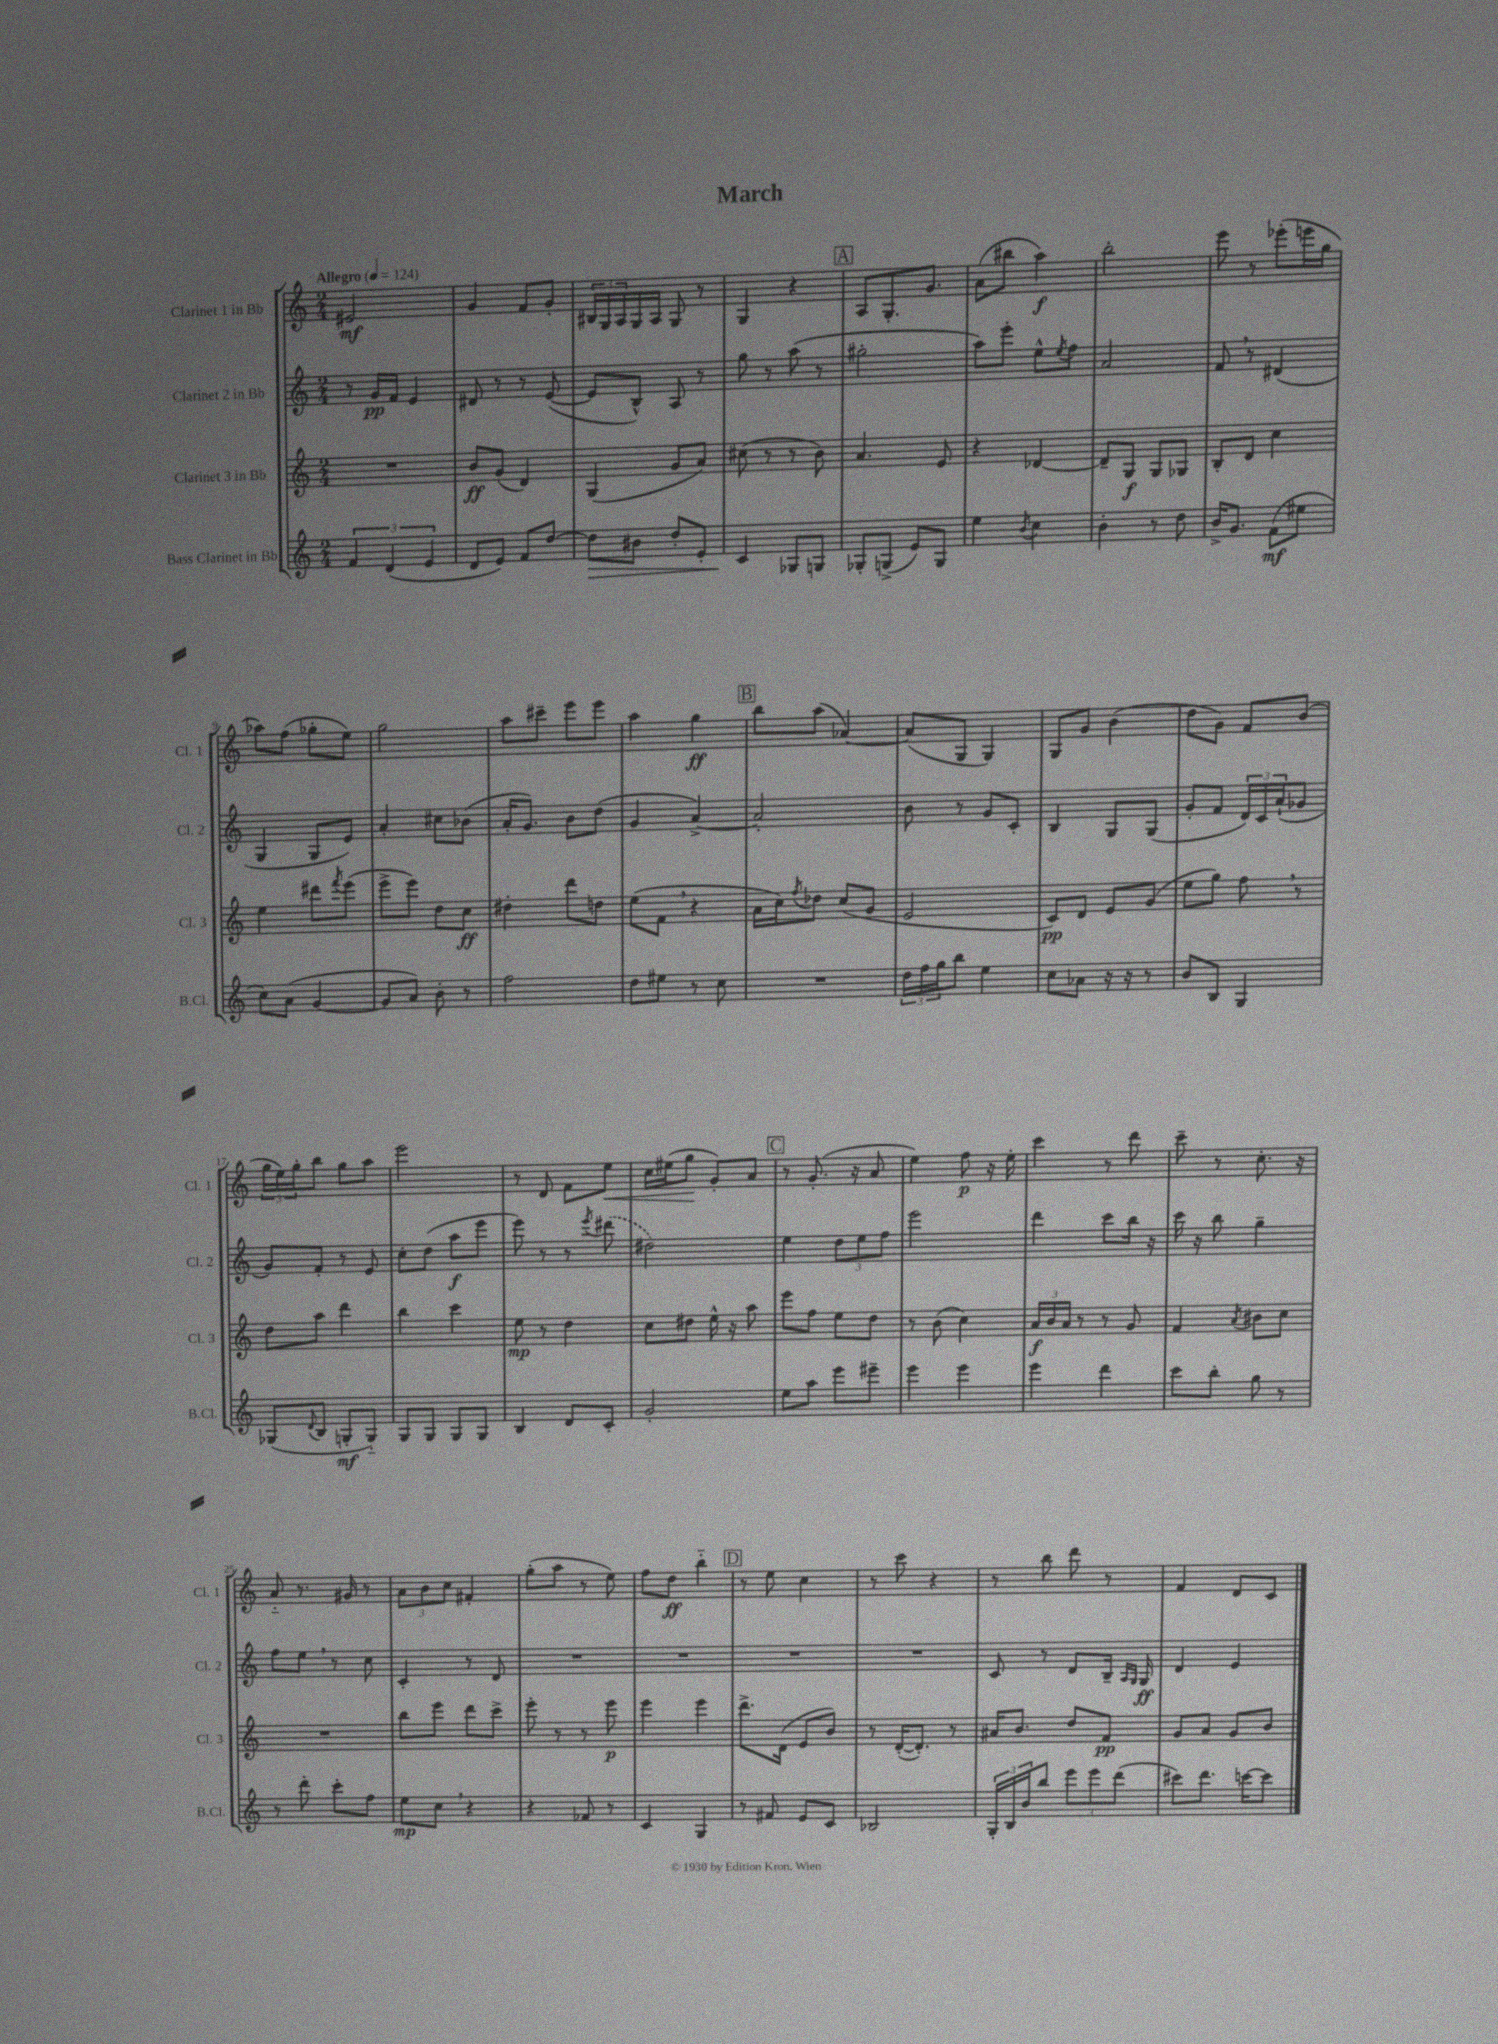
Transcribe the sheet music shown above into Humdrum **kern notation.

**kern	**dynam	**kern	**dynam	**kern	**dynam	**kern	**dynam
*part4	*part4	*part3	*part3	*part2	*part2	*part1	*part1
*staff4	*staff4	*staff3	*staff3	*staff2	*staff2	*staff1	*staff1
*I"Bass Clarinet in Bb	*	*I"Clarinet 3 in Bb	*	*I"Clarinet 2 in Bb	*	*I"Clarinet 1 in Bb	*
*I'B.Cl.	*	*I'Cl. 3	*	*I'Cl. 2	*	*I'Cl. 1	*
*clefG2	*	*clefG2	*	*clefG2	*	*clefG2	*
*k[]	*	*k[]	*	*k[]	*	*k[]	*
*M2/4	*	*M2/4	*	*M2/4	*	*M2/4	*
*MM124	*	*MM124	*	*MM124	*	*MM124	*
=1	=1	=1	=1	=1	=1	=1	=1
!	!	!	!	!	!	!LO:TX:a:B:t=Allegro	!
6f/	.	2r	.	8r	.	2e#X/	mf
.	.	.	.	16g/LL	pp	.	.
(6d/	.	.	.	.	.	.	.
.	.	.	.	16f/JJ	.	.	.
.	.	.	.	4e/	.	.	.
6e/	.	.	.	.	.	.	.
=2	=2	=2	=2	=2	=2	=2	=2
8d/L	.	8b/L	ff	8d#X/	.	4g/	.
8e/J)	.	(8g/J	.	8r	.	.	.
8f/L	.	4d/)	.	8r	.	8f/L	.
[8dd/J	.	.	.	([8e/	.	8g'/J	.
=3	=3	=3	=3	=3	=3	=3	=3
!	!LO:HP:b	!	!	!	!	!	!
8dd\L]	>	(4G/	.	8e/L]	.	24B#X/LL	.
.	.	.	.	.	.	24G/	.
.	.	.	.	.	.	24A/	.
8b#X\J	.	.	.	8B^^/J)	.	16G/	.
.	.	.	.	.	.	16A/JJ	.
8dd'/L	.	8g/L	.	8A/	.	8G/	.
8e'/J	.	8a/J)	.	8r	.	8r	.
=4	=4	=4	=4	=4	=4	=4	=4
4c/	.	(8cc#X\	.	8gg\	.	4G/	.
.	.	8r	.	8r	.	.	.
8G-X/L	]	8r	.	(8aa\	.	4r	.
8Gn/J	.	8b\)	.	8r	.	.	.
!!LO:REH:place=s1:t=A
=5	=5	=5	=5	=5	=5	=5	=5
8G-X'/L	.	4.a/	.	2gg#X'\	.	8A/L	.
(8Gn^/J	.	.	.	.	.	8.G'/	.
8e/L)	.	.	.	.	.	.	.
.	.	.	.	.	.	8.g/J	.
8G/J	.	8e/	.	.	.	.	.
=6	=6	=6	=6	=6	=6	=6	=6
4ee\	.	4r	.	8aa\L)	.	(8a\L	.
.	.	.	.	8eee'\J	.	8bb#X\J	.
8qb/	.	.	.	.	.	.	.
4cc\	.	[4d-X/	.	8ee^^\L	.	4aa\)	f
.	.	.	.	8qee/	.	.	.
.	.	.	.	8ff\J	.	.	.
=7	=7	=7	=7	=7	=7	=7	=7
4b'\	.	8d-~/L]	.	2a/	.	2bb'\	.
.	.	8G/J	f	.	.	.	.
8r	.	8G/L	.	.	.	.	.
8dd\	.	8G-X/J	.	.	.	.	.
=8	=8	=8	=8	=8	=8	=8	=8
16b^/KL	.	8B'/L	.	8f,/	.	8eee\	.
8.g/J	.	.	.	.	.	.	.
.	.	8d/J	.	8r	.	8r	.
(8f\L	mf	4cc\	.	(4d#X/	.	(8eee-X'\L	.
8ee#X\J	.	.	.	.	.	16eeen\L	.
.	.	.	.	.	.	16gg\JJ	.
!!LO:LB:g=z
=9	=9	=9	=9	=9	=9	=9	=9
8cc\L)	.	4ee\	.	4G/	.	8aa-X\L)	.
(8a\J	.	.	.	.	.	(8ff\J	.
[4g/	.	8ddd#X\L	.	8G/L	.	8gg-X'\L	.
.	.	8qfff/	.	.	.	.	.
.	.	(8eee\J	.	8e/J)	.	8ee\J)	.
=10	=10	=10	=10	=10	=10	=10	=10
8g/L]	.	8eee^\L	.	4a'/	.	2gg\	.
8a/J)	.	8eee\J)	.	.	.	.	.
8b'\	.	8dd\L	.	8cc#X\L	.	.	.
8r	.	8cc\J	ff	(8b-X\J	.	.	.
=11	=11	=11	=11	=11	=11	=11	=11
2ff\	.	4dd#X'\	.	16a'/KL	.	8aa\L	.
.	.	.	.	8.g/J)	.	.	.
.	.	.	.	.	.	8ccc#X~\J	.
.	.	8ddd\L	.	8b\L	.	8eee\L	.
.	.	8ddn\J	.	(8dd\J	.	8eee\J	.
=12	=12	=12	=12	=12	=12	=12	=12
8dd\L	.	(8ee\L	.	4g/	.	4aa\	.
8ee#X\J	.	8f,\J	.	.	.	.	.
8r	.	4r	.	[4a^/)	.	4gg\	ff
8cc\	.	.	.	.	.	.	.
!!LO:REH:place=s1:t=B
=13	=13	=13	=13	=13	=13	=13	=13
2r	.	16a\LL	.	2a'/]	.	8bb\L	.
.	.	16cc\J)	.	.	.	.	.
.	.	8qff/	.	.	.	.	.
.	.	8dd-X\J	.	.	.	(8aa\J	.
.	.	(8cc/L	.	.	.	[4a-X/)	.
.	.	8g/J	.	.	.	.	.
=14	=14	=14	=14	=14	=14	=14	=14
24dd\LL	.	2e/	.	8b\	.	(8a-/L]	.
24ff\	.	.	.	.	.	.	.
24gg\J	.	.	.	.	.	.	.
8bb\J	.	.	.	8r	.	8G/J	.
4ee\	.	.	.	8g/L	.	4G/)	.
.	.	.	.	8c'/J	.	.	.
=15	=15	=15	=15	=15	=15	=15	=15
8cc\L	.	8c/L)	pp	4B/	.	8G/L	.
8a-X\J	.	8d/J	.	.	.	8g/J	.
16r	.	8e/L	.	8G/L	.	(4b\	.
16r	.	.	.	.	.	.	.
8r	.	(8g/J	.	(8G/J	.	.	.
=16	=16	=16	=16	=16	=16	=16	=16
8b/L	.	8ee\L	.	8g'/L	.	8dd\L	.
8B/J	.	8gg\J)	.	8f/J	.	8g\J)	.
4G/	.	8ff,\	.	24d/LL)	.	8f/L	.
.	.	.	.	24c/	.	.	.
.	.	.	.	(24a`/J	.	.	.
.	.	8r	.	8g-X/J	.	(8b/J	.
!!LO:LB:g=z
=17	=17	=17	=17	=17	=17	=17	=17
(8G-X/L	.	8dd\L	.	8g/L)	.	24gg\LL	.
.	.	.	.	.	.	24ee\)	.
.	.	.	.	.	.	24gg'\J	.
8qqd/	.	.	.	.	.	.	.
8B/J	.	8aa\J	.	8f'/J	.	8bb\J	.
8Gn'/L	mf	4ddd\	.	8r	.	8gg\L	.
8G/J)	.	.	.	8e/	.	8aa\J	.
=18	=18	=18	=18	=18	=18	=18	=18
8G/L	.	4bb\	.	8cc'\L	.	2eee\	.
8G/J	.	.	.	(8dd\J	.	.	.
8G/L	.	4ccc\	.	8aa\L	f	.	.
8G/J	.	.	.	8eee\J	.	.	.
=19	=19	=19	=19	=19	=19	=19	=19
4B/	.	8ee\	mp	8eee\)	.	8r	.
.	.	8r	.	8r	.	8d/	.
8d/L	.	4dd\	.	8r	.	8f\L	.
.	.	.	.	8qeee/	.	.	.
!	!	!	!	!	!	!	!LO:HP:b
8c'/J	.	.	.	(8ddd#X\	.	8ee\J	<
=20	=20	=20	=20	=20	=20	=20	=20
2g'/	.	8cc\L	.	2dd#X\)	.	16cc\LL	.
.	.	.	.	.	.	(16ee#X\J	.
.	.	8dd#X\J	.	.	.	8gg\J	.
.	.	16ee^^\	.	.	.	8g'/L)	[
.	.	16r	.	.	.	.	.
.	.	8aa\	.	.	.	8a/J	.
!!LO:REH:place=s1:t=C
=21	=21	=21	=21	=21	=21	=21	=21
8ee\L	.	8eee\L	.	4ee\	.	8r	.
8aa\J	.	8ff\J	.	.	.	(8.g'/	.
8eee\L	.	8ee\L	.	12dd\L	.	.	.
.	.	.	.	.	.	16r	.
.	.	.	.	12ee\	.	.	.
8eee#X~\J	.	8dd\J	.	.	.	8a/	.
.	.	.	.	12ff\J	.	.	.
=22	=22	=22	=22	=22	=22	=22	=22
4eee\	.	8r	.	2eee\	.	4ee\)	.
.	.	(8b\	.	.	.	.	.
4eee\	.	4cc\)	.	.	.	8ff\	p
.	.	.	.	.	.	16r	.
.	.	.	.	.	.	16ee'\	.
=23	=23	=23	=23	=23	=23	=23	=23
4eee\	.	24a/LL	f	4ddd\	.	4ccc\	.
.	.	24b/	.	.	.	.	.
.	.	24a/JJ	.	.	.	.	.
.	.	8r	.	.	.	.	.
4ddd\	.	8r	.	8ccc\L	.	8r	.
.	.	8g/	.	16bb\Jk	.	8ddd\	.
.	.	.	.	16r	.	.	.
=24	=24	=24	=24	=24	=24	=24	=24
8ccc\L	.	4f/	.	16ccc\	.	8ccc~\	.
.	.	.	.	16r	.	.	.
8bb'\J	.	.	.	8bb\	.	8r	.
.	.	8qa/	.	.	.	.	.
8gg\	.	8b#X\L	.	4gg~\	.	8.cc'\	.
8r	.	8cc\J	.	.	.	.	.
.	.	.	.	.	.	16r	.
!!LO:LB:g=z
=25	=25	=25	=25	=25	=25	=25	=25
8r	.	2r	.	8ff\L	.	8a/	.
8ddd'\	.	.	.	8ee,\J	.	8.r	.
8ccc'\L	.	.	.	8r	.	.	.
.	.	.	.	.	.	16g#X/	.
8ff\J	.	.	.	8cc\	.	8r	.
=26	=26	=26	=26	=26	=26	=26	=26
8ee\L	mp	8bb\L	.	4c'/	.	12a\L	.
.	.	.	.	.	.	12b\	.
8cc,\J	.	8eee\J	.	.	.	.	.
.	.	.	.	.	.	12cc\J	.
4r	.	8ddd\L	.	8r	.	4f#X'/	.
.	.	8ccc^\J	.	8d/	.	.	.
=27	=27	=27	=27	=27	=27	=27	=27
4r	.	8eee'\	.	2r	.	(8gg'\L	.
.	.	8r	.	.	.	8aa\J	.
8f-X/	.	8r	.	.	.	8r	.
8r	.	8eee\	p	.	.	8ee\)	.
=28	=28	=28	=28	=28	=28	=28	=28
4c/	.	4eee\	.	2r	.	8ff\L	.
.	.	.	.	.	.	8dd\J	ff
4G/	.	4eee\	.	.	.	4bb\	.
!!LO:REH:place=s1:t=D
=29	=29	=29	=29	=29	=29	=29	=29
8r	.	8.ddd^\L	.	2r	.	8r	.
8f#X/	.	.	.	.	.	8ee\	.
.	.	(16d\Jk	.	.	.	.	.
8e/L	.	8e/L	.	.	.	4cc\	.
8c/J	.	8b/J)	.	.	.	.	.
=30	=30	=30	=30	=30	=30	=30	=30
2B-X/	.	8r	.	2r	.	8r	.
.	.	([16d'/KL	.	.	.	8ccc\	.
.	.	8.d'/J])	.	.	.	.	.
.	.	.	.	.	.	4r	.
.	.	8r	.	.	.	.	.
=31	=31	=31	=31	=31	=31	=31	=31
24G'/LL	.	16a#X/KL	.	8c/	.	8r	.
24B/	.	.	.	.	.	.	.
.	.	8.b/J	.	.	.	.	.
24b/J	.	.	.	.	.	.	.
8bb/J	.	.	.	8r	.	8bb\	.
12eee\L	.	8dd/L	.	8d/L	.	8ddd\	.
12eee\	.	.	.	.	.	.	.
.	.	8f/J	pp	16B~/Jk	.	8r	.
(12ddd\J	.	.	.	.	.	.	.
.	.	.	.	16qqA/LL	.	.	.
.	.	.	.	16qqG/JJ	.	.	.
.	.	.	.	16G/	ff	.	.
=32	=32	=32	=32	=32	=32	=32	=32
8ccc#X\L)	.	8g/L	.	4d/	.	4f/	.
8.ddd\J	.	8a/J	.	.	.	.	.
.	.	8g/L	.	4e/	.	8d/L	.
[16cccn\KL	.	.	.	.	.	.	.
8ccc\J]	.	8b/J	.	.	.	8c/J	.
==	==	==	==	==	==	==	==
*-	*-	*-	*-	*-	*-	*-	*-
